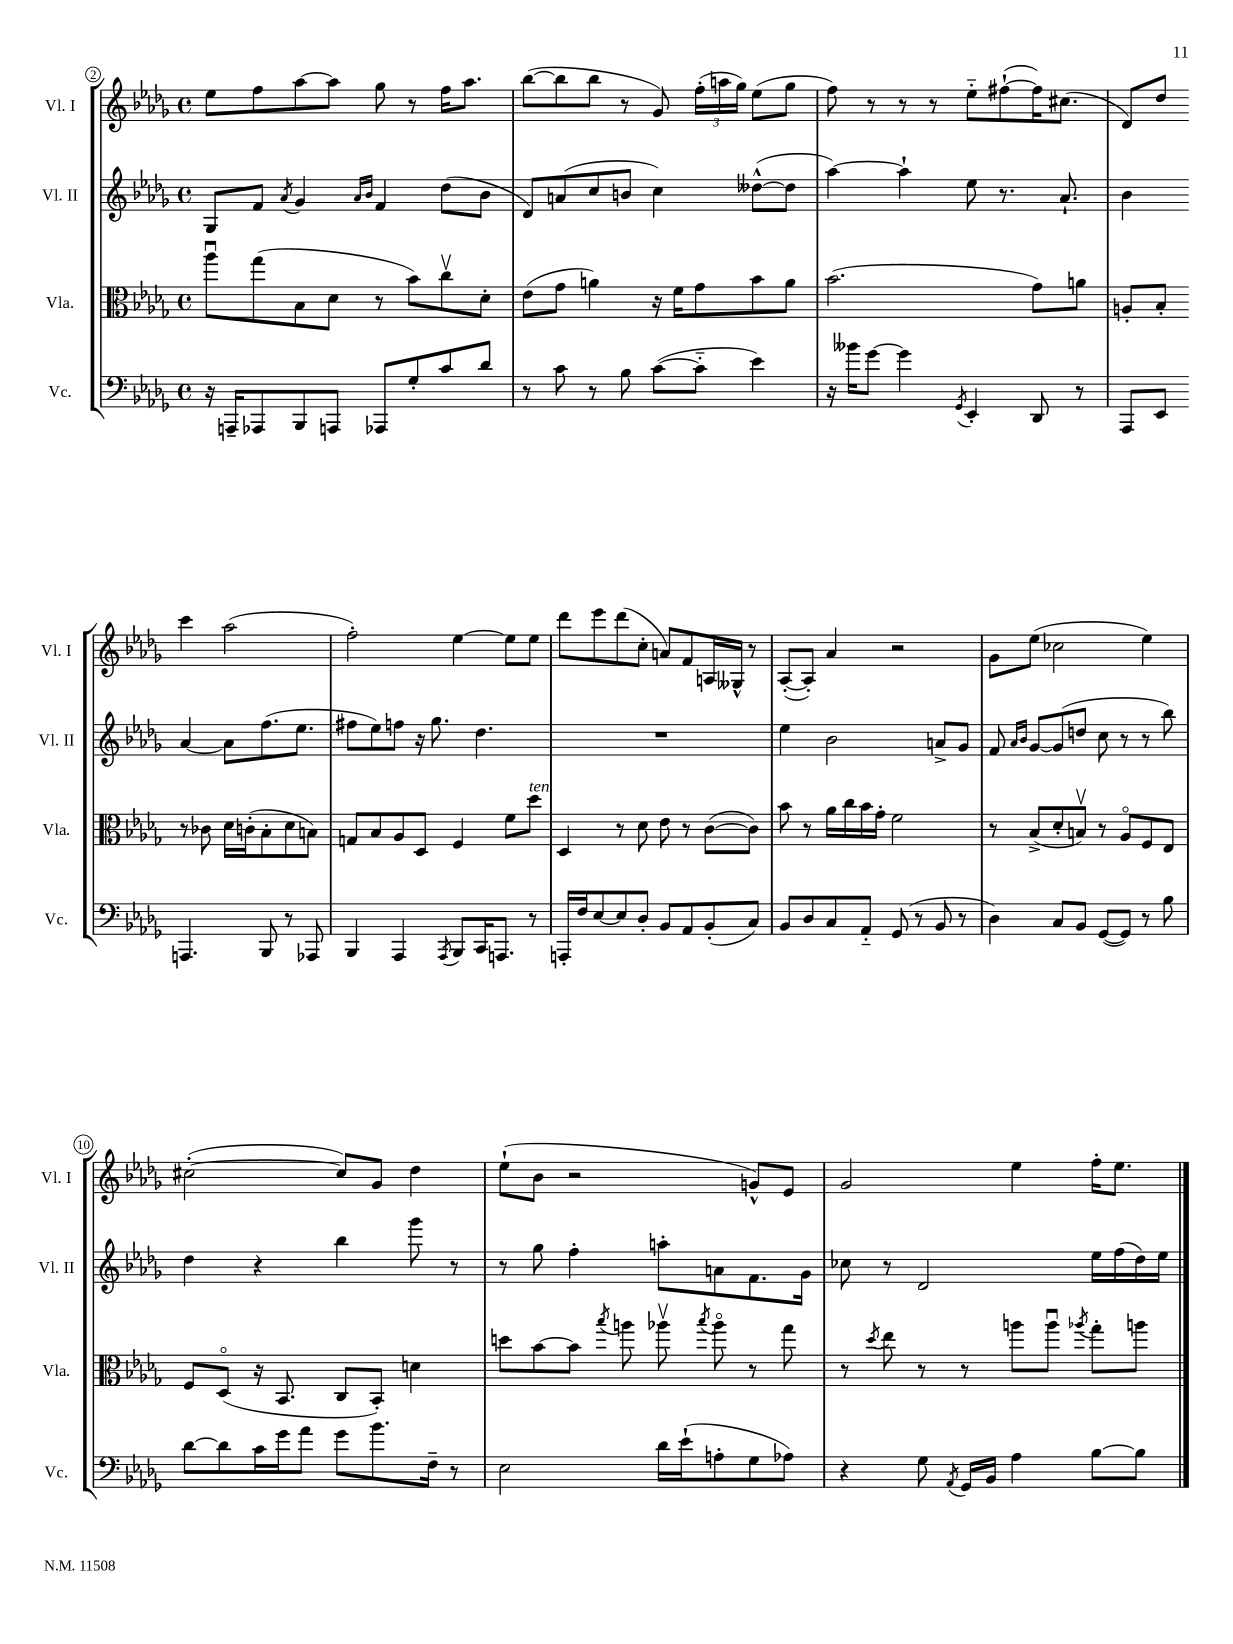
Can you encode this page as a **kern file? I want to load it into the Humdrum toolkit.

**kern	**kern	**kern	**kern
*staff4	*staff3	*staff2	*staff1
*clefF4	*clefC3	*clefG2	*clefG2
*k[b-e-a-d-g-]	*k[b-e-a-d-g-]	*k[b-e-a-d-g-]	*k[b-e-a-d-g-]
*M4/4	*M4/4	*M4/4	*M4/4
*met(c)	*met(c)	*met(c)	*met(c)
16r	8aa-u	8G-	8ee-
16AAA~	.	.	.
8AAA-	(8gg-	8f	8ff
.	.	8qa-	.
8BBB-	8B-	4g-	[8aa-
8AAA	8d-	.	8aa-]
.	.	16qqa-	.
.	.	16qqb-	.
8AAA-	8r	4f	8gg-
8G-'	8b-)	.	8r
8c	8ccv	(8dd-	16ff
.	.	.	8.aa-
8d-	8d-'	8b-	.
=	=	=	=
8r	(8e-	8d-)	([8bb-
8c	8g-	(8a	8bb-]
8r	4a)	8cc	8bb-
8B-	.	8b	8r
([8c	16r	4cc)	8g-)
.	16f	.	.
8c'~]	8g-	.	(24ff'
.	.	.	24aa
.	.	.	24gg-)
4e-)	8b-	([8dd--^^	(8ee-
.	8a	8dd--]	8gg-
=	=	=	=
16r	(2.b-	[4aa-)	8ff)
16b--	.	.	.
[8g-	.	.	8r
4g-]	.	4aa-`]	8r
.	.	.	8r
8qGG-	.	.	.
4EE-'	.	8ee-	8ee-'~
.	.	8.r	([8ff#`
8DD-	8g-)	.	16ff#])
.	.	8.a-`	(8.cc#
8r	8a	.	.
=	=	=	=
8AAA-	8A'	4b-	8d-)
8EE-	8B-'	.	8dd-
4.AAA	8r	[4a-	4ccc
.	8c-	.	.
.	16d-	8a-]	(2aa-
.	(16c'	.	.
8BBB-	8B-'	(8.ff	.
8r	8d-	.	.
.	.	8.ee-	.
8AAA-	8B)	.	.
=	=	=	=
4BBB-	8G	8ff#	2ff')
.	8B-	8ee-)	.
4AAA-	8A-	8ff	.
.	8D-	16r	.
.	.	8.gg-	.
8qAAA-	.	.	.
8BBB-	4F	.	[4ee-
16CC	.	4.dd-	.
8.AAA	.	.	.
.	8f	.	8ee-]
8r	8dd-	.	8ee-
=	=	=	=
16AAA'	4D-	1r	8ddd-
16F	.	.	.
[8E-	.	.	8eee-
8E-]	8r	.	(8ddd-
8D-'	8d-	.	8cc'
8BB-	8e-	.	8a)
8AA-	8r	.	8f
(8BB-'	([8c	.	16A
.	.	.	16G--^^
8C)	8c])	.	8r
=	=	=	=
8BB-	8b-	4ee-	([8A-'
8D-	8r	.	8A-'])
8C	16a-	2b-	4a-
.	16cc	.	.
8AA-'~	16b-	.	.
.	16g-'	.	.
(8GG-	2f	.	2r
8r	.	.	.
8BB-	.	8a^	.
8r	.	8g-	.
=	=	=	=
4D-)	8r	8f	8g-
.	.	16qqa-	.
.	.	16qqb-	.
.	(8B-^	[8g-	(8ee-
8C	8d-'	(8g-]	2cc-
8BB-	8Bv)	8dd	.
([8GG-	8r	8cc	.
8GG-])	8A-o	8r	.
8r	8F	8r	4ee-)
8B-	8E-	8bb-)	.
=	=	=	=
[8d-	8F	4dd-	([2cc#'
8d-]	(8D-o	.	.
16c	16r	4r	.
16g-	8.BB-	.	.
8a-	.	.	.
8g-	8C	4bb-	8cc#])
8.b-	8BB-')	.	8g-
.	4d	8ggg-	4dd-
16F~	.	.	.
8r	.	8r	.
=	=	=	=
2E-	8dd	8r	(8ee-`
.	[8b-	8gg-	8b-
.	8b-]	4ff'	2r
.	8qbb-	.	.
.	8aa	.	.
16d-	8aa-v	8aa'	.
(16e-`	.	.	.
.	8qbb-	.	.
8A'	8aa-o	8a	.
8G-	8r	8.f	8g^^)
8A-)	8gg-	.	8e-
.	.	16g-	.
=	=	=	=
4r	8r	8cc-	2g-
.	8qdd-	.	.
.	8ee-	8r	.
8G-	8r	2d-	.
8qAA-	.	.	.
16GG-	8r	.	.
16BB-	.	.	.
4A-	8aa	.	4ee-
.	8aau	.	.
.	8qaa-	.	.
[8B-	8gg-'	16ee-	16ff'
.	.	(16ff	8.ee-
8B-]	8aa	16dd-)	.
.	.	16ee-	.
==	==	==	==
*-	*-	*-	*-
